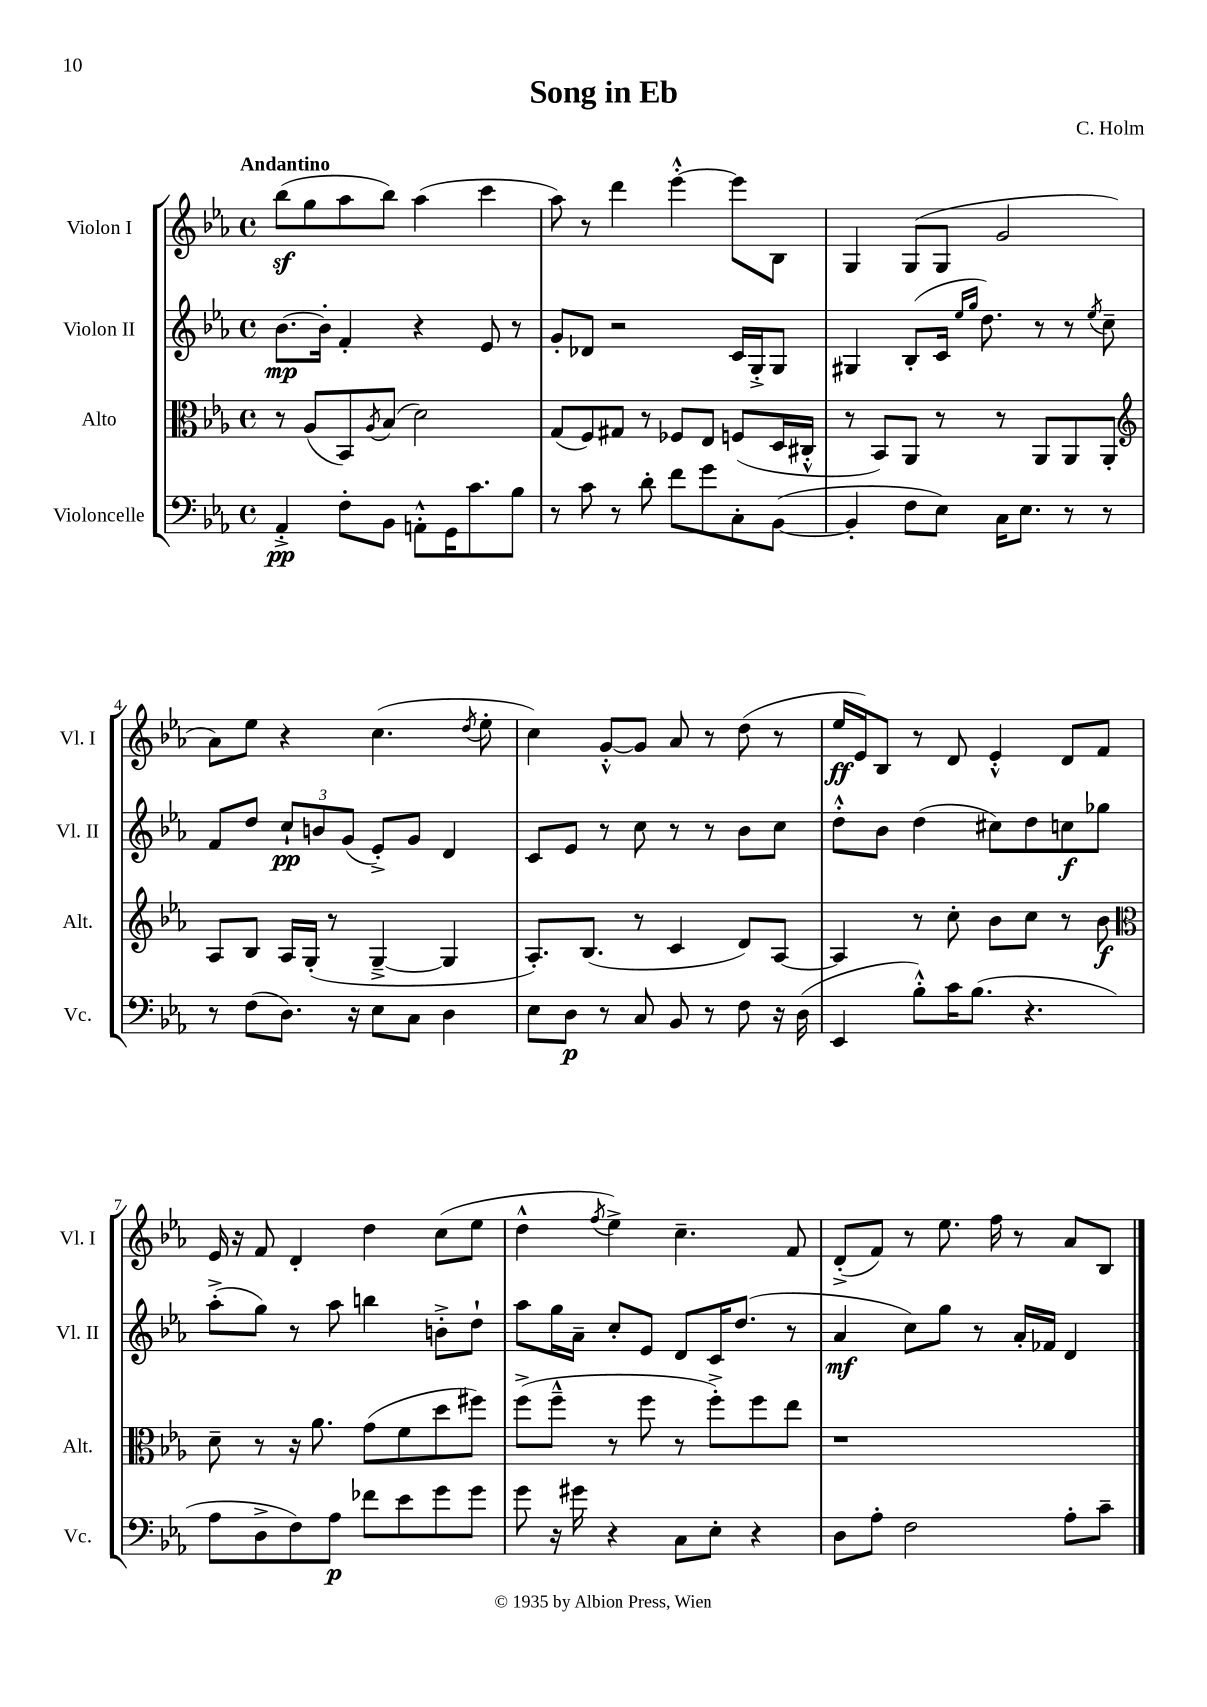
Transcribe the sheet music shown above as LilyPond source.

\header { title = "Song in Eb" composer = "C. Holm" }
<<
\new StaffGroup <<
\new Staff = "s0" \with { instrumentName = "Violon I" shortInstrumentName = "Vl. I" } {
    \clef treble \key ees \major \defaultTimeSignature \time 4/4 \tempo "Andantino"
    bes''8\sf( g''8 aes''8 bes''8) aes''4( c'''4 |
    aes''8) r8 d'''4 ees'''4~-.-^ ees'''8 bes8 |
    g4 g8( g8 g'2 |
    aes'8) ees''8 r4 c''4.( \acciaccatura { d''8 } ees''8-. |
    c''4) g'8~-.-^ g'8 aes'8 r8 d''8( r8 |
    ees''16\ff ees'16) bes8 r8 d'8 ees'4-.-^ d'8 f'8 |
    ees'16 r16 f'8 d'4-. d''4 c''8( ees''8 |
    d''4-^ \acciaccatura { f''8 } ees''4->) c''4.-- f'8 |
    d'8-.->( f'8) r8 ees''8. f''16 r8 aes'8 bes8 \bar "|." |
}
\new Staff = "s1" \with { instrumentName = "Violon II" shortInstrumentName = "Vl. II" } {
    \clef treble \key ees \major \defaultTimeSignature \time 4/4
    bes'8.~\mp bes'16-. f'4-. r4 ees'8 r8 |
    g'8-. des'8 r2 c'16 g16-.-> g8 |
    gis4 bes8-.( c'16 \grace { ees''16 g''16 } d''8.) r8 r8 \acciaccatura { ees''8 } c''8-- |
    f'8 d''8 \tuplet 3/2 { c''8-!\pp b'8 g'8( } ees'8-.->) g'8 d'4 |
    c'8 ees'8 r8 c''8 r8 r8 bes'8 c''8 |
    d''8-.-^ bes'8 d''4( cis''8) d''8 c''8\f ges''8 |
    aes''8-.->( g''8) r8 aes''8 b''4 b'8-.-> d''8-! |
    aes''8 g''16 aes'16-- c''8-. ees'8 d'8 c'16 d''8.( r8 |
    aes'4\mf c''8) g''8 r8 aes'16-. fes'16 d'4 \bar "|." |
}
\new Staff = "s2" \with { instrumentName = "Alto" shortInstrumentName = "Alt." } {
    \clef alto \key ees \major \defaultTimeSignature \time 4/4
    r8 aes8( bes,8) \acciaccatura { aes8 } bes8( d'2) |
    g8( f8) gis8 r8 fes8 ees8 f8( d16 cis16-.-^ |
    r8 bes,8) aes,8 r8 r8 aes,8 aes,8 aes,8-. |
    \clef treble aes8 bes8 aes16 g16-.( r8 g4~---> g4 |
    aes8.-.) bes8.( r8 c'4 d'8) aes8~ |
    aes4 r8 c''8-. bes'8 c''8 r8 bes'8\f |
    \clef alto d'8-- r8 r16 aes'8. g'8( f'8 d''8 fis''8) |
    f''8->( f''8---^ r8 f''8 r8 f''8-.->) f''8 ees''8 |
    r1 \bar "|." |
}
\new Staff = "s3" \with { instrumentName = "Violoncelle" shortInstrumentName = "Vc." } {
    \clef bass \key ees \major \defaultTimeSignature \time 4/4
    aes,4-.->\pp f8-. bes,8 a,8-.-^ g,16 c'8. bes8 |
    r8 c'8 r8 d'8-. f'8 g'8 c8-. bes,8~( |
    bes,4-. f8 ees8) c16 ees8. r8 r8 |
    r8 f8( d8.) r16 ees8 c8 d4 |
    ees8 d8\p r8 c8 bes,8 r8 f8 r16 d16( |
    ees,4 bes8-.-^) c'16 bes8.( r4. |
    aes8 d8-> f8) aes8\p fes'8 ees'8 g'8 g'8 |
    g'8 r16 gis'16 r4 c8 ees8-. r4 |
    d8 aes8-. f2 aes8-. c'8-- \bar "|." |
}
>>
>>
